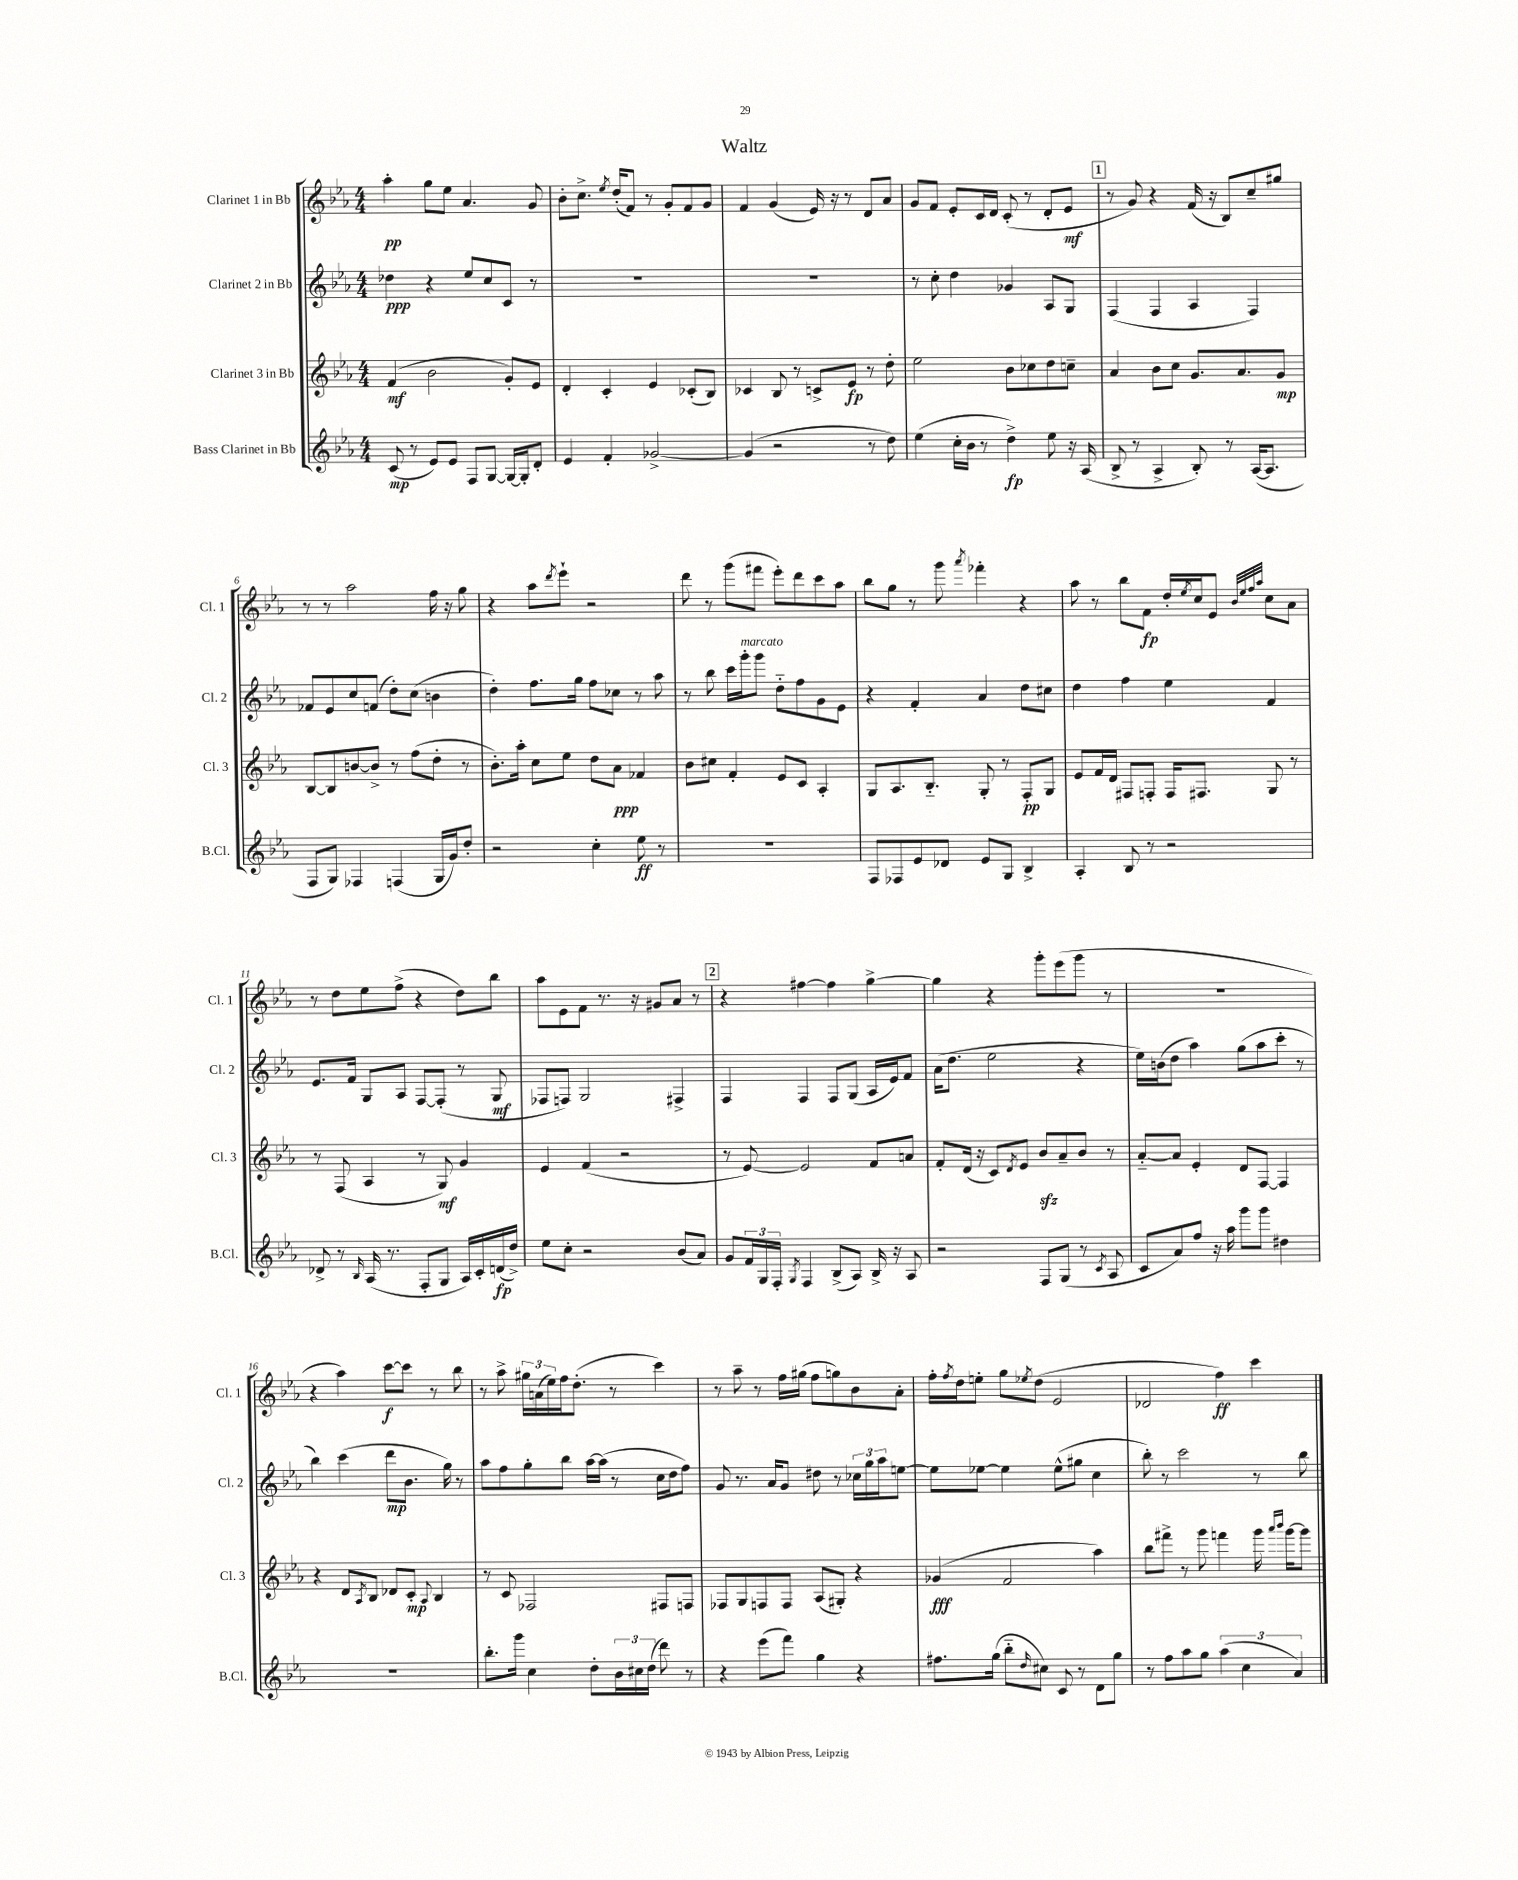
\header { title = "Waltz" }
<<
\new StaffGroup <<
\new Staff = "s0" \with { instrumentName = "Clarinet 1 in Bb" shortInstrumentName = "Cl. 1" } {
    \clef treble \key ees \major \numericTimeSignature \time 4/4
    aes''4-.\pp g''8 ees''8 aes'4. g'8 |
    bes'8-. c''8.-> \acciaccatura { ees''8 } d''16-.( f'8) r8 g'8-. f'8 g'8 |
    f'4 g'4( ees'16) r16 r8 d'8 aes'8 |
    g'8 f'8 ees'8-. c'16 d'16 c'8-.( r8 d'8-. ees'8\mf |
    \mark \markup { \box "1" } r8 g'8) r4 f'16( r16 bes8) c''8-- gis''8 |
    r8 r8 aes''2 f''16 r16 g''8 |
    r4 aes''8 \acciaccatura { d'''8 } ees'''8-! r2 |
    d'''8 r8 g'''8( fis'''8 ees'''8-.) d'''8 c'''8 aes''8 |
    bes''8 g''8 r8 g'''8 \acciaccatura { aes'''8 } fes'''4-. r4 |
    aes''8 r8 bes''8 f'8\fp d''16-. \acciaccatura { ees''8 } c''16 ees'8 \grace { bes'32 ees''32 f''32 aes''32 } c''8 aes'8 |
    r8 d''8 ees''8 f''8->( r4 d''8) bes''8 |
    aes''8 ees'8 f'8 r8. r16 gis'8 aes'8 r8 |
    \mark \markup { \box "2" } r4 fis''4~ fis''4 g''4~-> |
    g''4 r4 g'''8-. ees'''8( g'''8 r8 |
    R1 |
    r4 aes''4) c'''8~\f c'''8 r8 bes''8 |
    r8 aes''8-> \tuplet 3/2 { gis''16 a'16( ees''16) } f''16 d''8.-.( r8 c'''4) |
    r8 aes''8-- r8 f''16 gis''16( f''8 g''8) bes'8 aes'8-. |
    f''16-. \acciaccatura { f''8 } d''16 e''8-. g''8 \acciaccatura { ees''8 } d''8( ees'2 |
    des'2 f''4\ff) c'''4 \bar "|." |
}
\new Staff = "s1" \with { instrumentName = "Clarinet 2 in Bb" shortInstrumentName = "Cl. 2" } {
    \clef treble \key ees \major \numericTimeSignature \time 4/4
    des''4\ppp r4 ees''8 c''8 c'8 r8 |
    R1 |
    R1 |
    r8 c''8-. d''4 ges'4 aes8 g8 |
    \mark \markup { \box "1" } f4( f4 aes4 f4) |
    fes'8 ees'8 c''8 f'8( d''8-.) c''8( b'4 |
    d''4-.) f''8. g''16 f''8 ces''8 r8 aes''8 |
    r8 bes''8 c'''16 g'''16-.^\markup { \italic "marcato" } g'''8 d''8-_ f''8 g'8 ees'8 |
    r4 f'4-. aes'4 d''8 cis''8 |
    d''4 f''4 ees''4 f'4 |
    ees'8. f'16 g8 aes8 f8~ f8-.( r8 g8\mf |
    fes8 f8) g2 fis4-> |
    \mark \markup { \box "2" } f4 f4 f8 g8( aes16 ees'16) f'8 |
    aes'16( d''8. ees''2 r4 |
    ees''16) b'16( d''8 aes''4) g''8( aes''8 c'''8-. r8 |
    bes''4) c'''4( d'''8\mp bes'8. g''16) r8 |
    aes''8 f''8 g''8-. bes''8 aes''16~ aes''16( r8 c''16 d''16 f''8) |
    g'8 r8. aes'16 g'8 dis''8 r8 \tuplet 3/2 { ces''16 g''16 aes''16 } e''8~ |
    e''8 ees''8~ ees''4 ees''8-^( gis''8 c''4 |
    bes''8-.) r8 c'''2 r8 bes''8 \bar "|." |
}
\new Staff = "s2" \with { instrumentName = "Clarinet 3 in Bb" shortInstrumentName = "Cl. 3" } {
    \clef treble \key ees \major \numericTimeSignature \time 4/4
    f'4\mf( bes'2 g'8-.) ees'8 |
    d'4-. c'4-. ees'4 ces'8-.( bes8) |
    ces'4 bes8 r8 c'8-> ees'8\fp r8 d''8-. |
    ees''2 bes'8 ces''8 d''8 c''8-- |
    \mark \markup { \box "1" } aes'4 bes'8 c''8 g'8. aes'8. g'8\mp |
    bes8~ bes8 b'8~ b'8-> r8 f''8( d''8-. r8 |
    bes'8.-.) aes''16-. c''8 ees''8 d''8 aes'8\ppp fes'4 |
    bes'8 cis''8 f'4-. ees'8 c'8 aes4-. |
    g8 aes8. bes8.-_ g8-. r8 f8-.\pp g8 |
    ees'8 f'16 d'16 fis8 f8-. f16 fis8. g8 r8 |
    r8 f8( aes4 r8 g8\mf) g'4 |
    ees'4 f'4( r2 |
    \mark \markup { \box "2" } r8 ees'8~) ees'2 f'8 a'8 |
    f'8-. d'16( r16 c'8) \acciaccatura { d'8 } ees'8 bes'8\sfz aes'8-- bes'8 r8 |
    aes'8~-_ aes'8 ees'4-. d'8 f8~ f4 |
    r4 d'8 \acciaccatura { aes8 } bes8 des'8 c'8-.\mp \appoggiatura { aes8 } bes4 |
    r8 c'8 fes2 fis8 f8 |
    fes8 g8 f8 f8 aes8( gis8-.) r4 |
    ges'4\fff( f'2 aes''4) |
    bes''8 fis'''8-> r8 g'''8 f'''4 g'''16 \grace { aes'''16 bes'''16 } g'''16~ g'''8 \bar "|." |
}
\new Staff = "s3" \with { instrumentName = "Bass Clarinet in Bb" shortInstrumentName = "B.Cl." } {
    \clef treble \key ees \major \numericTimeSignature \time 4/4
    c'8\mp( r8 ees'8) ees'8 f8 g8~ g16~ g16-. d'8-. |
    ees'4 f'4-. ges'2~-> |
    ges'4( r2 r8 d''8) |
    ees''4( c''16-. bes'16 r8 d''4->\fp) ees''8 r16 aes16( |
    \mark \markup { \box "1" } bes8-> r8 aes4-> bes8-.) r8 aes16~( aes8. |
    f8 g8) fes4 f4( g16 g'16) d''8-. |
    r2 c''4-. ees''8\ff r8 |
    R1 |
    f8 fes8 ees'8 des'8 ees'8 g8 bes4-> |
    aes4-. bes8 r8 r2 |
    des'8-> r8 \grace { bes16 } aes16( r8. f8-. g8 aes16) c'16-. d'16\fp( d''16->) |
    ees''8 c''8-. r2 bes'8( aes'8) |
    \mark \markup { \box "2" } g'8 \tuplet 3/2 { f'16 g16 f16-. } \acciaccatura { g8 } f4 bes8->( aes8) bes16-> r16 aes8 |
    r2 f8 g8( r8 \acciaccatura { c'8 } aes8 |
    c'8 aes'8) f''8 r16 aes''16 g'''8 g'''8 dis''4 |
    R1 |
    bes''8.-. g'''16 c''4 d''8-. \tuplet 3/2 { bes'16 cis''16 d''16( } d'''8) r8 |
    r4 ees'''8( f'''8) g''4 r4 |
    fis''8. g''16( bes''8-_ \grace { d''16 } cis''8) c'8 r8 d'8 g''8 |
    r8 f''8 aes''8 g''8 \tuplet 3/2 { aes''4( c''4 aes'4) } \bar "|." |
}
>>
>>
